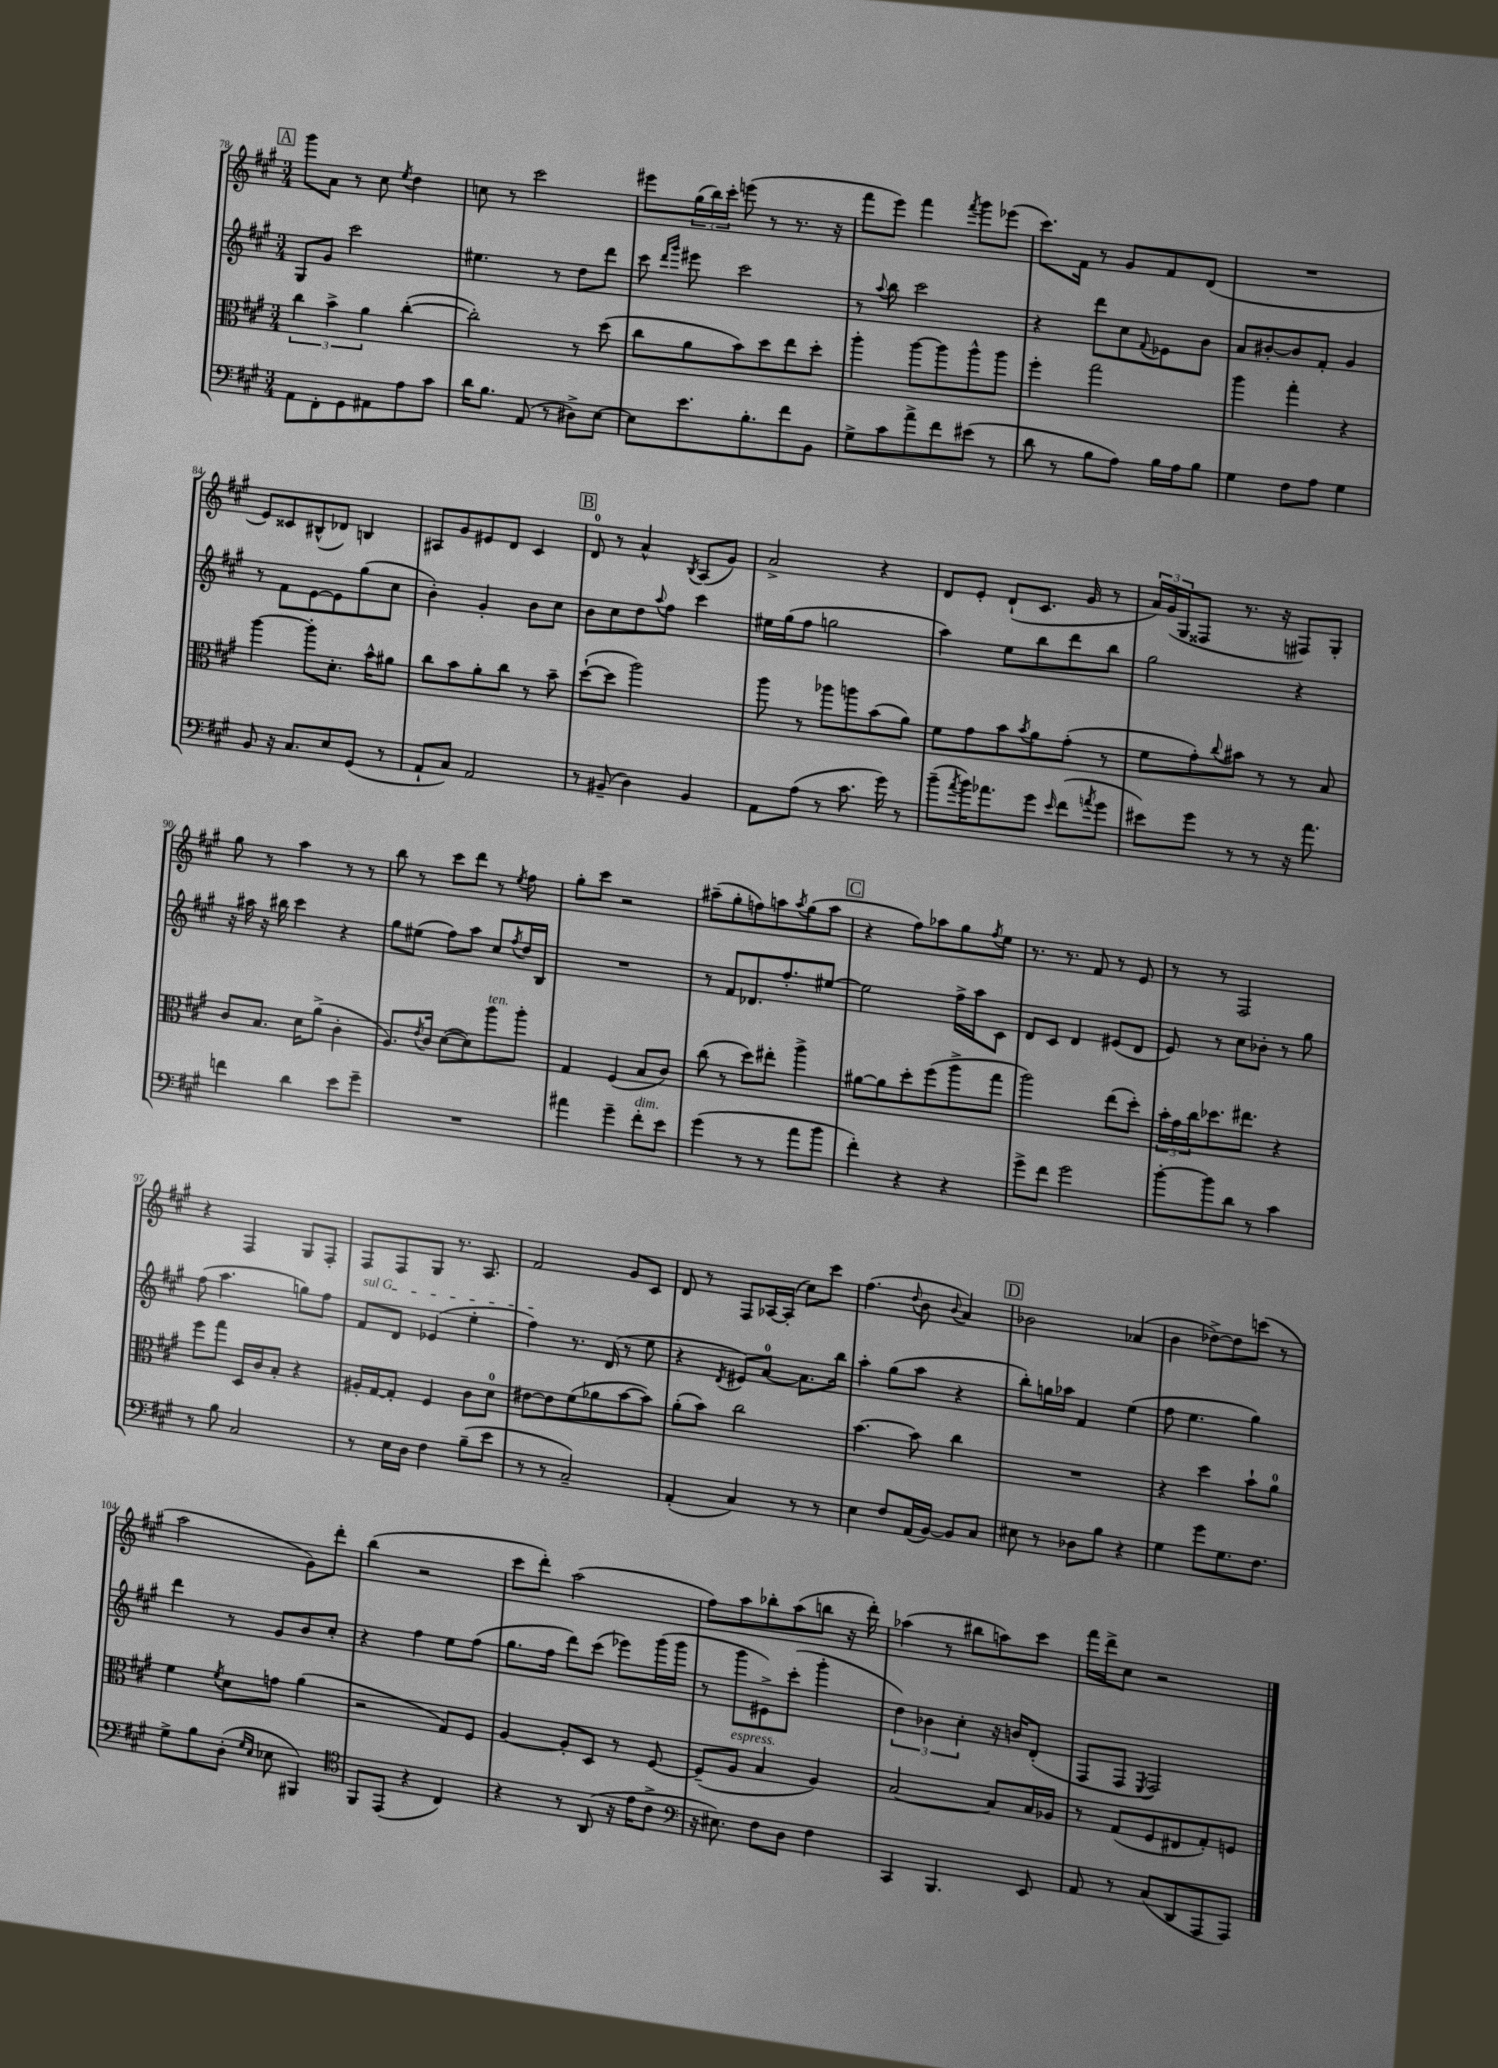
<<
\new StaffGroup <<
\new Staff = "s0" {
    \clef treble \key a \major \numericTimeSignature \time 3/4
    \mark \markup { \box "A" } gis'''8 a'8 r8 cis''8 \acciaccatura { e''8 } d''4 |
    c''8 r8 cis'''2 |
    eis'''8 \tuplet 3/2 { gis''16( b''16) cis'''16-. } e'''8( r8 r8. r16 |
    fis'''8 e'''8) fis'''4 \acciaccatura { fis'''8 } gis'''8 ees'''8( |
    cis'''8.) fis'16 r8 gis'8 fis'8 d'8( |
    R2. |
    e'8) cisis'8 bis8-^( des'8) b4 |
    ais8 gis'8 eis'8 d'8 cis'4 |
    \mark \markup { \box "B" } d'8-0 r8 a'4-^ \acciaccatura { b8 } a8( gis'8) |
    a'2-> r4 |
    d'8 e'8-. d'8-!( cis'8. gis'16 r8 |
    \tuplet 3/2 { a'16) gis'16( gis16 } fisis8 r8. r16 fis8) gis8-. |
    gis''8 r8 a''4 r8 r8 |
    b''8 r8 cis'''8 d'''8 r8 \acciaccatura { e''8 } fis''8 |
    gis''8-. cis'''8 r2 |
    ais''8--( gis''8-. f''8) a''8 \acciaccatura { a''8 } gis''8( a''8 |
    \mark \markup { \box "C" } r4 fis''8) aes''8 gis''8 \acciaccatura { fis''8 } e''8 |
    r8. r8. fis'8 r8 e'8 |
    r8 r8 fis2 |
    r4 fis4 gis8 fis8-. |
    fis8 fis8 gis8 r8. a8. |
    fis'2 gis'8 cis'8 |
    d'8 r8 fis8 aes16~ aes16-.( cis''8) cis'''8 |
    fis''4.( \appoggiatura { d''8 } b'8 \appoggiatura { b'8 } a'4) |
    \mark \markup { \box "D" } bes'2 aes'4( |
    b'4 des''8~->) des''8 c'''8( r8 |
    a''2 gis'8) d'''8-. |
    b''4( r2 |
    cis'''8 d'''8-.) a''2( |
    fis''8) a''8 bes''8-. a''8( b''8 r16 d'''16-.) |
    aes''4( r8 bis''8 a''8) cis'''8 |
    fis'''16 d'''16-> cis''8 r2 \bar "|." |
}
\new Staff = "s1" {
    \clef treble \key a \major \numericTimeSignature \time 3/4
    \mark \markup { \box "A" } gis8 gis'8 cis'''2 |
    eis''4. r8 d''8 d'''8 |
    cis'''8 \grace { d'''16 gis'''16 } eis'''8 cis'''2 |
    r8 \appoggiatura { a''8 } b''8 cis'''2 |
    r4 d'''8 cis''8 \appoggiatura { fis'8 } ees'8 b'8 |
    a'8 bis'8~-. bis'8 fis'8-. gis'4 |
    r8 fis'8 e'8~ e'8 gis''8( cis''8 |
    b'4-.) gis'4-. b'8 cis''8 |
    \mark \markup { \box "B" } b'8 cis''8 d''8 \appoggiatura { a''8 } fis''8 cis'''4 |
    eis''16 gis''16( fis''8 g''2 |
    a''4) e''8 b''8 d'''8 b''8 |
    gis''2 r4 |
    r16 ais''16 r16 bis''16 cis'''4 r4 |
    gis''8 eis''8( fis''8) a''8 cis''8 \acciaccatura { fis''8 } d''16 b16 |
    R2. |
    r8 fis'8 des'8. fis''8.-. eis''8~ |
    \mark \markup { \box "C" } eis''2 fis''16-> a''16 cis'8 |
    d'8 cis'8 d'4 eis'8( d'8 |
    e'8) r8 cis''8 bes'8-. r8 gis''8 |
    fis''8( a''4. g''8) fis''8 |
    \once \override TextSpanner.bound-details.left.text = \markup { \italic "sul G" } fis'8\startTextSpan d'8 ees'4( e''4-. |
    fis''4\stopTextSpan) r8. d'16( r8 e''8 |
    r4 \acciaccatura { d'8 } eis'8) a'8-0~ a'8. b''16 |
    a''4-. gis''8( a''8 r4 |
    \mark \markup { \box "D" } b''8-.) g''16 aes''16 fis'4 e''4( |
    fis''8 e''4. gis''4) |
    d'''4 r8 gis'8 b'8 cis''8-. |
    r4 fis''4 e''8 fis''8( |
    gis''8. fis''16 d'''8) cis'''8( ees'''8) gis'''16( gis'''16 |
    r8 gis'''8 eis'8->) cis'''8-.( gis'''4-. |
    \tuplet 3/2 { d''4) bes'4 cis''4-. } r16 b'16 d'8-.( |
    fis8 fis8 \acciaccatura { e8 } fis2) \bar "|." |
}
\new Staff = "s2" {
    \clef alto \key a \major \numericTimeSignature \time 3/4
    \mark \markup { \box "A" } \tuplet 3/2 { cis''4 b'4-> a'4 } cis''4~-.( |
    cis''2-.) r8 d''8( |
    cis''8 a'8 b'8) d''8 e''8 d''8-. |
    a''4-. a''8~ a''8 a''8-^ a''8 |
    fis''4-. gis''2 |
    a''4 gis''4-. r4 |
    a''4~ a''8-. d'8.-. b'16-^ ais'8 |
    cis''8 b'8 a'8-. cis''8 r8 b'8-- |
    \mark \markup { \box "B" } d''8~-!( d''8 a''2) |
    a''8 r8 aes''8 a''8 b'8( a'8) |
    fis'8 gis'8 b'8 \acciaccatura { b'8 } a'8 gis'8-.( r8 |
    fis'8 gis'8-.) \appoggiatura { cis''8 } bis'8 r8 r8 b8 |
    cis'8 b8. d'16 a'8->( cis'4-. |
    a8.) \acciaccatura { e'8 } cis'16 d'8~( d'8) a''8^\markup { \italic "ten." } a''8-. |
    gis4 fis4( b8 cis'8) |
    cis''8( r8 d''8) eis''8-. a''4-> |
    \mark \markup { \box "C" } ais'8~ ais'8 d''8-. fis''8( a''8-> gis''8 |
    a''2) e''8( d''8-.) |
    \tuplet 3/2 { b'16-. gis'16 cis''16 } des''8. eis''8. r4 |
    fis''8 gis''8 d16 cis'16 b8-. r4 |
    ais16-. gis16~ gis8-. fis4 cis'8 d'8-0 |
    eis'8~ eis'8 fis'8( aes'8 b'8~ b'8) |
    a'8-.( b'8) cis''2 |
    b'4.~ b'8 cis''4 |
    \mark \markup { \box "D" } R2. |
    r4 d''4 b'8-! a'8-0 |
    fis'4 \acciaccatura { fis'8 } d'8 g'8 a'4( |
    r2 gis8) fis8 |
    a4~ a8-. d8 r8 fis8~ |
    fis8--( a8^\markup { \italic "espress." } b4 a4) |
    b2~ b8 b16 aes16 |
    r8 gis8( fis8 eis8 gis8-.) f8 \bar "|." |
}
\new Staff = "s3" {
    \clef bass \key a \major \numericTimeSignature \time 3/4
    \mark \markup { \box "A" } a,8 fis,8-. gis,8 ais,8 a8 cis'8 |
    d'16 b8. a,8( r8 dis8->) e8~ |
    e8 e'8. b8.-. fis'8 b,8 |
    gis8-> cis'8 a'8-> fis'8 eis'8( r8 |
    d'8 r8 b8 a8) b16 a16 b8 |
    gis4 fis8 a8 gis4 |
    b,8 r16 cis8. e8 gis,8( r8 |
    a,8-! cis8) a,2 |
    \mark \markup { \box "B" } r8 bis,8--( d4) bis,4 |
    a,8 a8( r8 cis'8. gis'16) r8 |
    b'8--( \acciaccatura { a'8 } b'16) aes'8. gis'8 \grace { e'16 } fis'8( \acciaccatura { a'8 } gis'8 |
    eis'8) gis'8 r8 r8 r16 a'8. |
    f'4 d'4 e'8 gis'8-- |
    R2. |
    ais'4 gis'4-- fis'8-.^\markup { \italic "dim." } e'8 |
    gis'4( r8 r8 a'8 b'8 |
    \mark \markup { \box "C" } fis'4-.) r4 r4 |
    gis'8-> fis'8 gis'2 |
    b'8~-. b'8 d'8 r8 cis'4 |
    r8 b8 cis2 |
    r8 e16 d16 fis4 b8--( e'8 |
    r8 r8 cis2--) |
    a,4-.( cis4) r8 r8 |
    e4 fis8 a,16( b,16~) b,8 cis8 |
    \mark \markup { \box "D" } eis8 r8 des8 b8 r4 |
    gis4 gis'8 gis8. fis8. |
    gis8-> b8 d8-.( \grace { gis16 e16 } ees8 bis,,4) |
    \clef tenor fis,8 e,8( r4 cis4) |
    r4 r8 a,8( r16 e'16 cis'8-> |
    \clef bass r16 eis8.) fis8 d8 fis4 |
    cis,4 b,,4. e,8 |
    a,8 r8 cis8( d,8 a,,8 a,,8) \bar "|." |
}
>>
>>
\layout { \context { \Score currentBarNumber = #78 } }
